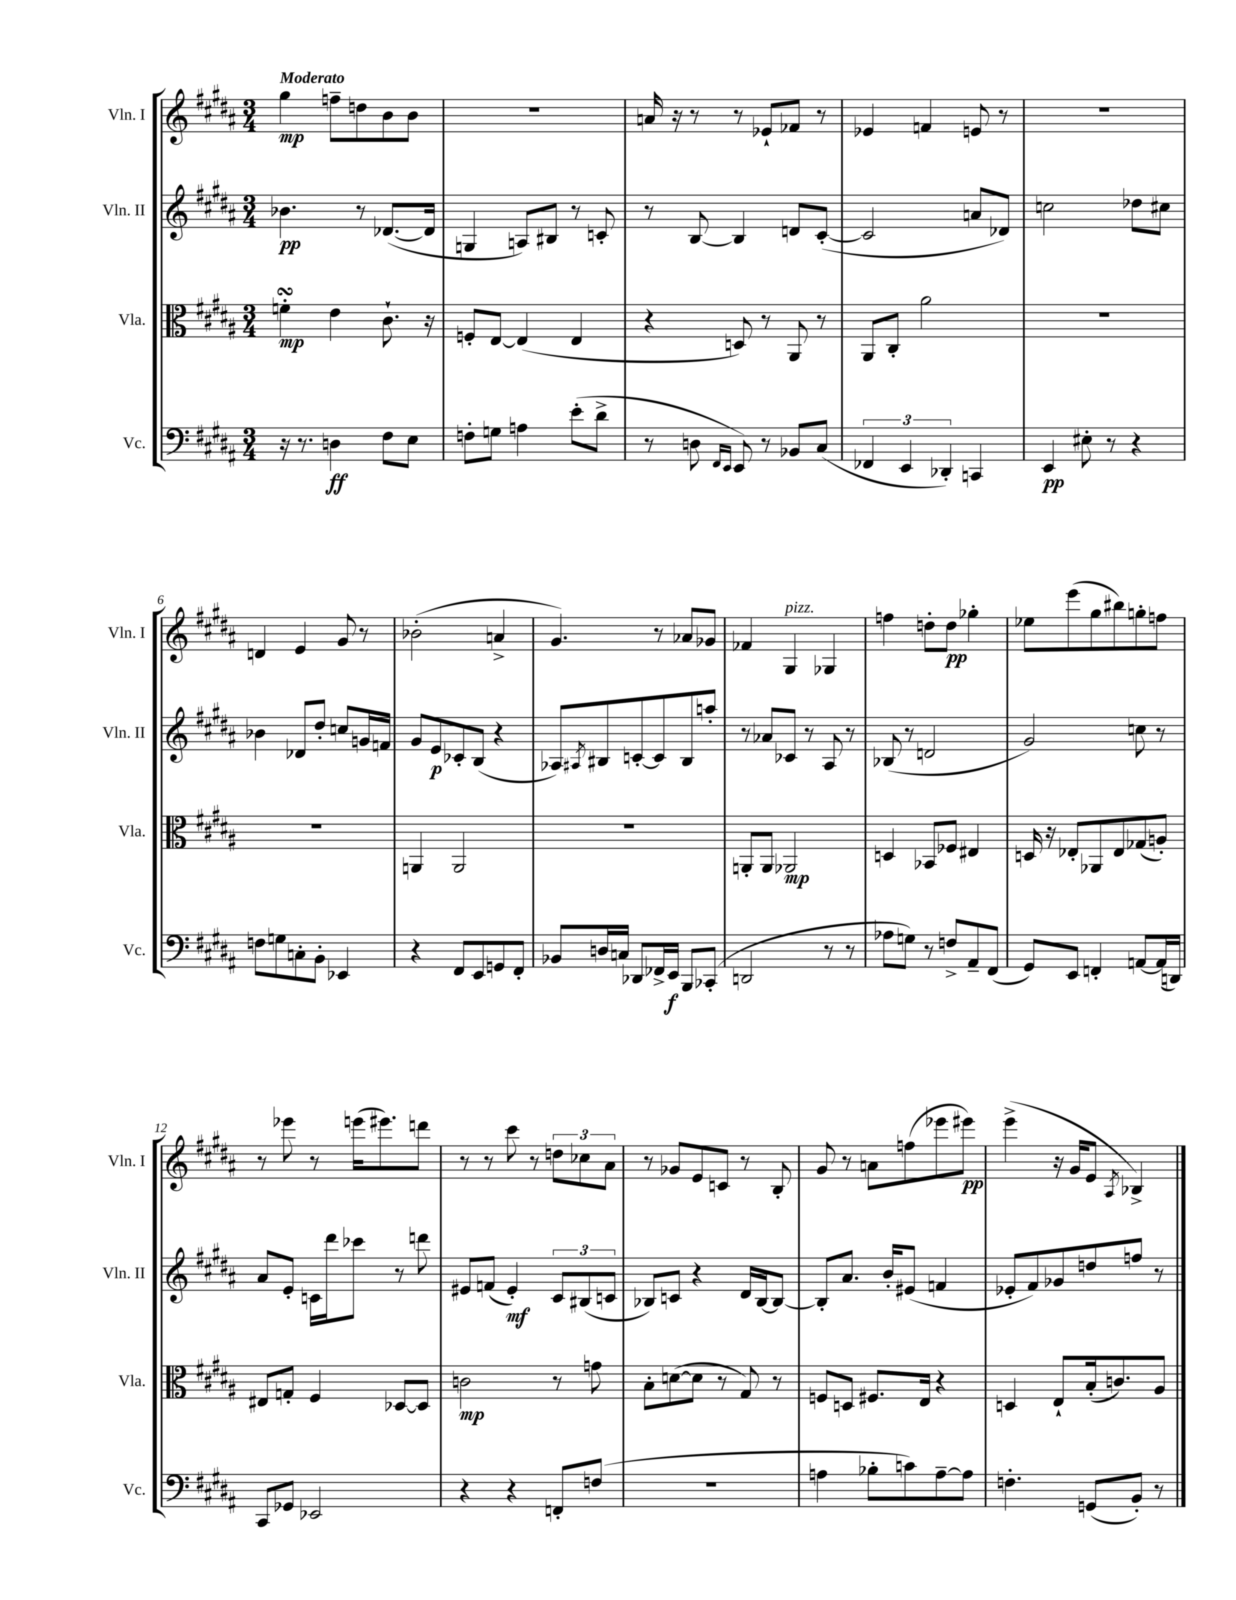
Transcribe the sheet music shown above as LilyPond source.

<<
\new StaffGroup <<
\new Staff = "s0" \with { instrumentName = "Vln. I" shortInstrumentName = "Vln. I" } {
    \clef treble \key b \major \numericTimeSignature \time 3/4 \tempo "Moderato"
    gis''4\mp f''8-- d''8 b'8 b'8 |
    R2. |
    a'16 r16 r8 r8 ees'8-! fes'8 r8 |
    ees'4 f'4 e'8 r8 |
    R2. |
    d'4 e'4 gis'8 r8 |
    bes'2-.( a'4-> |
    gis'4.) r8 aes'8 ges'8 |
    fes'4 gis4^\markup { \italic "pizz." } ges4 |
    f''4 d''8-. d''8\pp ges''4-. |
    ees''8 e'''8( gis''8 bis''8) g''8-. f''8 |
    r8 ees'''8 r8 e'''16( eis'''8.) d'''8 |
    r8 r8 cis'''8 r8 \tuplet 3/2 { d''8 ces''8 ais'8 } |
    r8 ges'8 e'8 c'8 r8 b8-. |
    gis'8 r8 a'8 f''8( ees'''8 eis'''8\pp) |
    e'''4->( r16 gis'16 e'8 \acciaccatura { ais8 } bes4->) \bar "|." |
}
\new Staff = "s1" \with { instrumentName = "Vln. II" shortInstrumentName = "Vln. II" } {
    \clef treble \key b \major \numericTimeSignature \time 3/4
    bes'4.\pp r8 des'8.~( des'16 |
    g4 a8) bis8 r8 c'8-. |
    r8 b8~ b4 d'8 cis'8~-.( |
    cis'2 a'8 des'8) |
    c''2 des''8 cis''8 |
    bes'4 des'8 dis''8-. c''8 g'16 f'16 |
    gis'8 e'8\p ces'8-. b8( r4 |
    aes8) \acciaccatura { ais8 } bis8 c'8~-. c'8 bis8 a''8-. |
    r8 aes'8 ces'8 r8 ais8 r8 |
    bes8( r8 d'2 |
    gis'2) c''8 r8 |
    ais'8 e'8-. c'16 dis'''16 ces'''8 r8 d'''8 |
    eis'8 f'8( eis'4-.\mf) \tuplet 3/2 { cis'8 bis8( c'8 } |
    bes8) c'8 r4 dis'16 bes16~ bes8~ |
    bes8-. ais'8. b'16-. eis'8( f'4 |
    ees'8-. fis'8) ges'8 d''8 f''8 r8 \bar "|." |
}
\new Staff = "s2" \with { instrumentName = "Vla." shortInstrumentName = "Vla." } {
    \clef alto \key b \major \numericTimeSignature \time 3/4
    f'4-.\turn\mp e'4 cis'8.-! r16 |
    f8-. e8~ e4( e4 |
    r4 d8) r8 ais,8 r8 |
    ais,8 cis8-. ais'2 |
    R2. |
    R2. |
    a,4 a,2 |
    R2. |
    a,8-. a,8 aes,2\mp |
    d4 bes,8 fes8 eis4 |
    d16 r16 ees8-. aes,8 ees8 ges8( a8-.) |
    eis8 g8-. fis4 des8~ des8 |
    c'2\mp r8 g'8 |
    b8-. d'8~( d'8 r8 gis8) r8 |
    f8 d8 fis8. e16 r4 |
    d4 e8-! b16-.( c'8.) ais8 \bar "|." |
}
\new Staff = "s3" \with { instrumentName = "Vc." shortInstrumentName = "Vc." } {
    \clef bass \key b \major \numericTimeSignature \time 3/4
    r16 r8. d4\ff fis8 e8 |
    f8-. g8 a4 e'8-.( dis'8-> |
    r8 d8 \grace { fis,16 e,16 } e,8) r8 bes,8 cis8( |
    \tuplet 3/2 { fes,4 e,4 des,4-.) } c,4 |
    e,4\pp eis8-. r8 r4 |
    f8 g8 c8-. b,8-. ees,4 |
    r4 fis,8 e,8 g,8 fis,8-. |
    bes,8 d16 c16 des,8 fes,16-> e,16\f b,,8 ces,8-.( |
    d,2 r8 r8 |
    aes8 g8) r8 f8-> ais,8-- fis,8( |
    gis,8) e,8 f,4-. a,8~ a,16( d,16) |
    cis,8 ges,8 ees,2 |
    r4 r4 f,8-. f8( |
    R2. |
    a4 bes8-. c'8) a8~-- a8 |
    f4.-. g,8( b,8-.) r8 \bar "|." |
}
>>
>>
